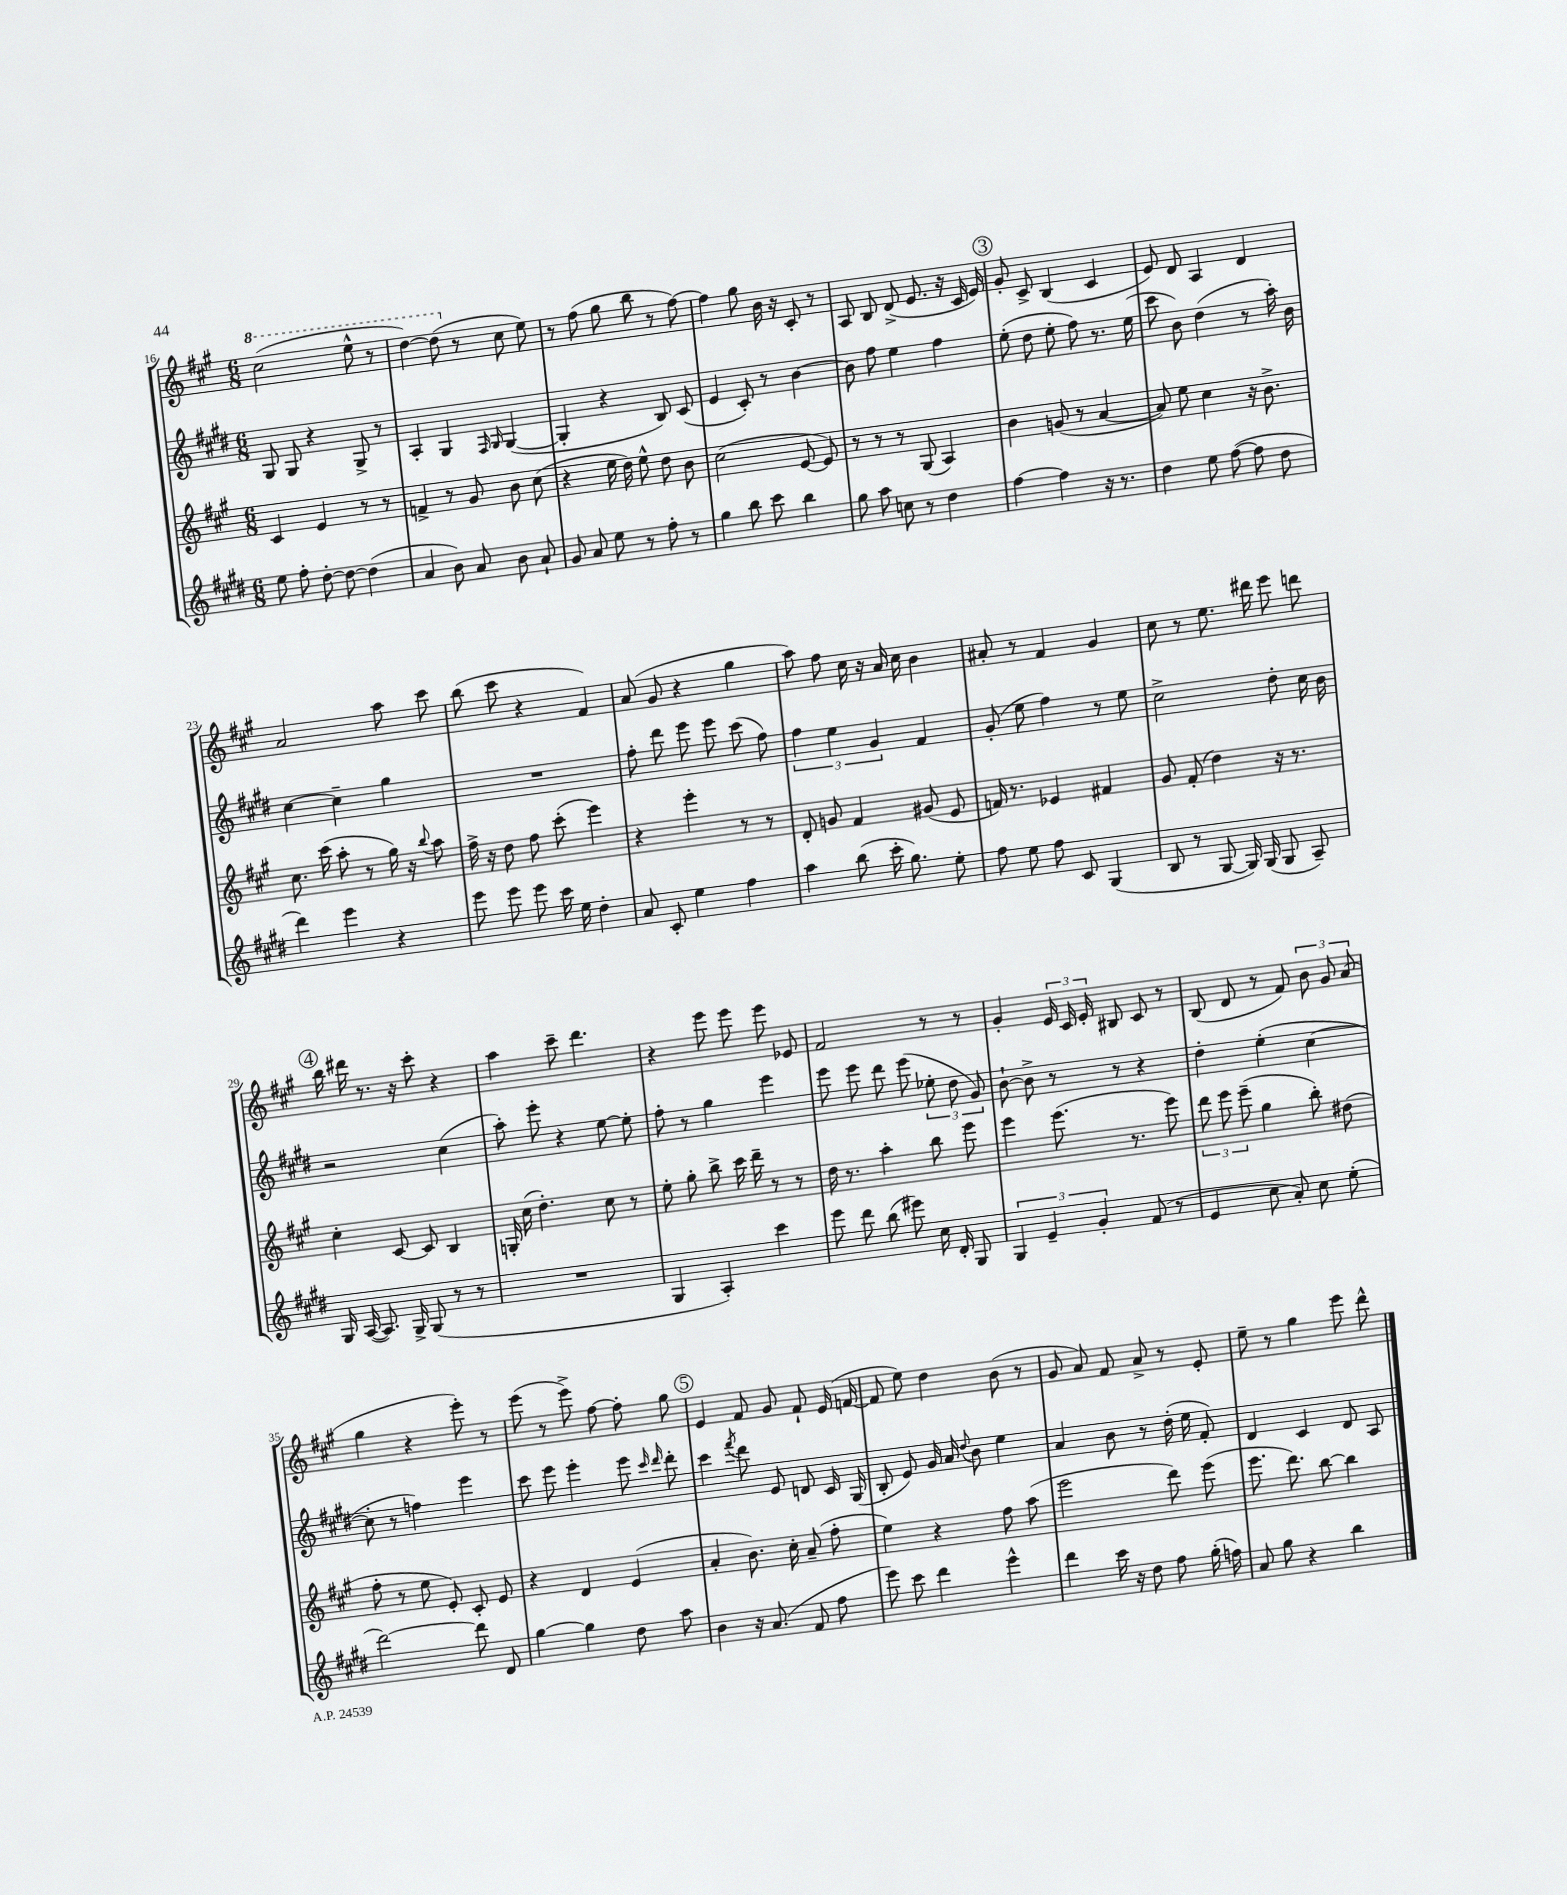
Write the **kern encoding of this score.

**kern	**kern	**kern	**kern
*staff4	*staff3	*staff2	*staff1
*clefG2	*clefG2	*clefG2	*clefG2
*k[f#c#g#d#]	*k[f#c#g#]	*k[f#c#g#d#]	*k[f#c#g#]
*M6/8	*M6/8	*M6/8	*M6/8
8ee	4c#	8G#	(2ccc#
8ff#'	.	8G#	.
[8dd#'	4e	4r	.
8dd#_	.	.	.
(4dd#]	8r	8G#^	8eee^^
.	8r	8r	8r
=	=	=	=
4a	4f^	4A'	[4ddd)
8b)	8r	4G#	(8ddd]
8a	8g#	.	8r
.	.	16qqF#	.
.	.	16qqG#	.
8b	8b	([4G#	8cc#
8a`	(8cc#	.	8ee)
=	=	=	=
8g#	4r	4G#']	8r
8a	.	.	(8ff#
8ee	16ee	4r	8gg#
.	16dd)	.	.
8r	8ee^^	.	8bb
8ff#'	8dd	8B)	8r
8r	8b	(8c#	[8ff#)
=	=	=	=
4gg#	(2cc#	4e	4ff#]
8bb	.	8c#')	8gg#
8ccc#	.	8r	16b
.	.	.	16r
4bb	[8e	[4b	8c#'
.	8e])	.	8r
=	=	=	=
8gg#	8r	8b]	8A
8aa	8r	8ff#	8B
8cc	8r	4ee	(8d^
8r	(8G#	.	8.e
4dd#	4A)	4ff#	.
.	.	.	16r
.	.	.	16c#
.	.	.	16e)
=	=	=	=
[4ff#	4b	(8ee'	8g#'
.	.	8dd#	8c#^
4ff#]	(8g	8ee'	(4B
.	8r	8ff#)	.
16r	[4a	8.r	4c#
8.r	.	.	.
.	.	(16ee	.
=	=	=	=
4dd#	8a])	8ccc#	8e)
.	8ee	8b)	8d
8ee	4cc#	(4dd#	4A
([8ff#	.	.	.
8ff#]	16r	8r	4d
.	8.b^	.	.
8dd#	.	16aa')	.
.	.	16b	.
=	=	=	=
4ddd#)	8.cc#	[4cc#	2a
.	(16ccc#	.	.
4eee	8aa'	4cc#~]	.
.	8r	.	.
4r	16gg#)	4gg#	8aa
.	16r	.	.
.	8qqbb	.	.
.	8aa	.	8ccc#
=	=	=	=
8eee	16ff#^	2.r	(8bb
.	16r	.	.
8eee	8dd	.	8ccc#
8eee	8ff#	.	4r
16ccc#	(8ccc#'	.	.
16ee	.	.	.
4dd#'	4eee)	.	4f#)
=	=	=	=
8a	4r	8ff#'	(8a
8c#'	.	8ddd#	8g#
4ee	4eee'	8eee	4r
.	.	8eee	.
4ff#	8r	(8ccc#	4gg#
.	8r	8ff#)	.
=	=	=	=
4aa	8d'	6ff#	8aa)
.	8g	.	8ff#
.	.	6ee	.
(8bb	4f#	.	16cc#
.	.	.	16r
.	.	6g#	.
16ccc#'	.	.	16a
8.gg#)	.	.	16cc#
.	(8g#	4f#	4b
8ee'	8e	.	.
=	=	=	=
8ff#	16f)	(8g#'	8a#'
.	8.r	.	.
8ee	.	8ee	8r
8ff#	4e-	4ff#)	4f#
8c#	.	.	.
(4G#	4f#	8r	4g#
.	.	8ee	.
=	=	=	=
8B	8g#	2cc#^	8cc#
8r	(8f#'	.	8r
[8G#	4dd)	.	8.ee
16G#])	.	.	.
(16G#	.	.	16ddd#
8G#	16r	8dd#'	8eee
.	8.r	.	.
8A~)	.	16cc#	8ddd
.	.	16b	.
=	=	=	=
16G#	4cc#'	2r	16bb
([16A	.	.	16ddd#
8.A])	.	.	8.r
.	[8c#	.	.
16G#^	.	.	16r
(8G#	8c#]	.	8ccc#'
8r	4B	(4cc#	4r
8r	.	.	.
=	=	=	=
2.r	16G'	8aa')	4aa
.	(16cc#	.	.
.	4.dd')	8eee'	.
.	.	4r	8ccc#~
.	.	.	4.ddd
.	8cc#	[8ee	.
.	8r	8ee']	.
=	=	=	=
4G#	8ee'	8ff#'	4r
.	8gg#'	8r	.
4A')	8bb^	4gg#	8eee
.	16ccc#	.	8eee
.	16ddd~	.	.
4ccc#	8r	4eee	8eee
.	8r	.	8e-
=	=	=	=
8eee	16dd	8eee	2f#
.	8.r	.	.
8ddd#	.	8eee	.
(8bb	4aa'	8ddd#	.
8eee#)	.	(8eee	.
16cc#	8bb	12ee-'	8r
16d#'	.	.	.
.	.	12dd#	.
8G#	8eee	.	8r
.	.	12g#)	.
=	=	=	=
6G#	4eee	[8b`	4g#'
.	.	8b^]	.
6e~	.	.	.
.	(8.eee	8r	24e
.	.	.	24c#
6g#'	.	.	24e'
.	.	8r	8B#
.	8.r	.	.
(8f#	.	4r	8c#
8r	8eee)	.	8r
=	=	=	=
4e	12ddd	4dd#'	(8B
.	12eee	.	.
.	.	.	8d
.	(12eee~	.	.
8cc#	4gg#	(4ee'	8r
8a')	.	.	8f#)
8cc#	8bb')	[4cc#	12b
.	.	.	12g#
(8ee'	(8dd#	.	.
.	.	.	(12a
=	=	=	=
[2ddd#)	8ff#'	8cc#']	4gg#
.	8r	8r	.
.	8ee	4ff)	4r
.	8e')	.	.
8ddd#]	8c#'	4eee	8eee')
8d#	8e	.	8r
=	=	=	=
[4gg#	4r	8ccc#	(8eee
.	.	8eee	8r
4gg#]	4d	4eee'	8eee^)
.	.	.	[8ff#
8dd#	(4e	8eee	8ff#']
.	.	16qqccc#	.
.	.	16qqddd#	.
8aa	.	8ddd#'	8gg#
=	=	=	=
4b	4a'	4ccc#	4e
.	.	8qfff#	.
16r	8.b)	8ddd#	8f#
(8.a	.	.	.
.	.	8e	8g#
.	16cc#'	.	.
8f#	(8a~	8d	8f#`
8ff#	8ff#'	16c#	(16e
.	.	(16G#	[16f
=	=	=	=
8eee)	4ee)	8B'	8f]
8ccc#	.	8e)	8ee)
4ddd#	4r	16g#	4dd
.	.	16a	.
.	.	8qqdd#	.
.	.	8b	.
4eee^^	8ff#	4ee	(8b
.	(8aa	.	8r
=	=	=	=
4ddd#	2eee	4a	8g#
.	.	.	8a)
16ccc#	.	8b	8f#
16r	.	.	.
8dd#	.	8r	8a^
8ff#	8ddd)	(16dd#'	8r
.	.	16ee	.
(16gg#'	(8eee	8f#')	8e'
16ff)	.	.	.
=	=	=	=
8a	8.eee	4d#	8ee~
8gg#	.	.	8r
.	8.ddd)	.	.
4r	.	4c#	4gg#
.	[8bb	.	.
4bb	4bb]	8d#	8eee
.	.	8A	8ddd^^
==	==	==	==
*-	*-	*-	*-
